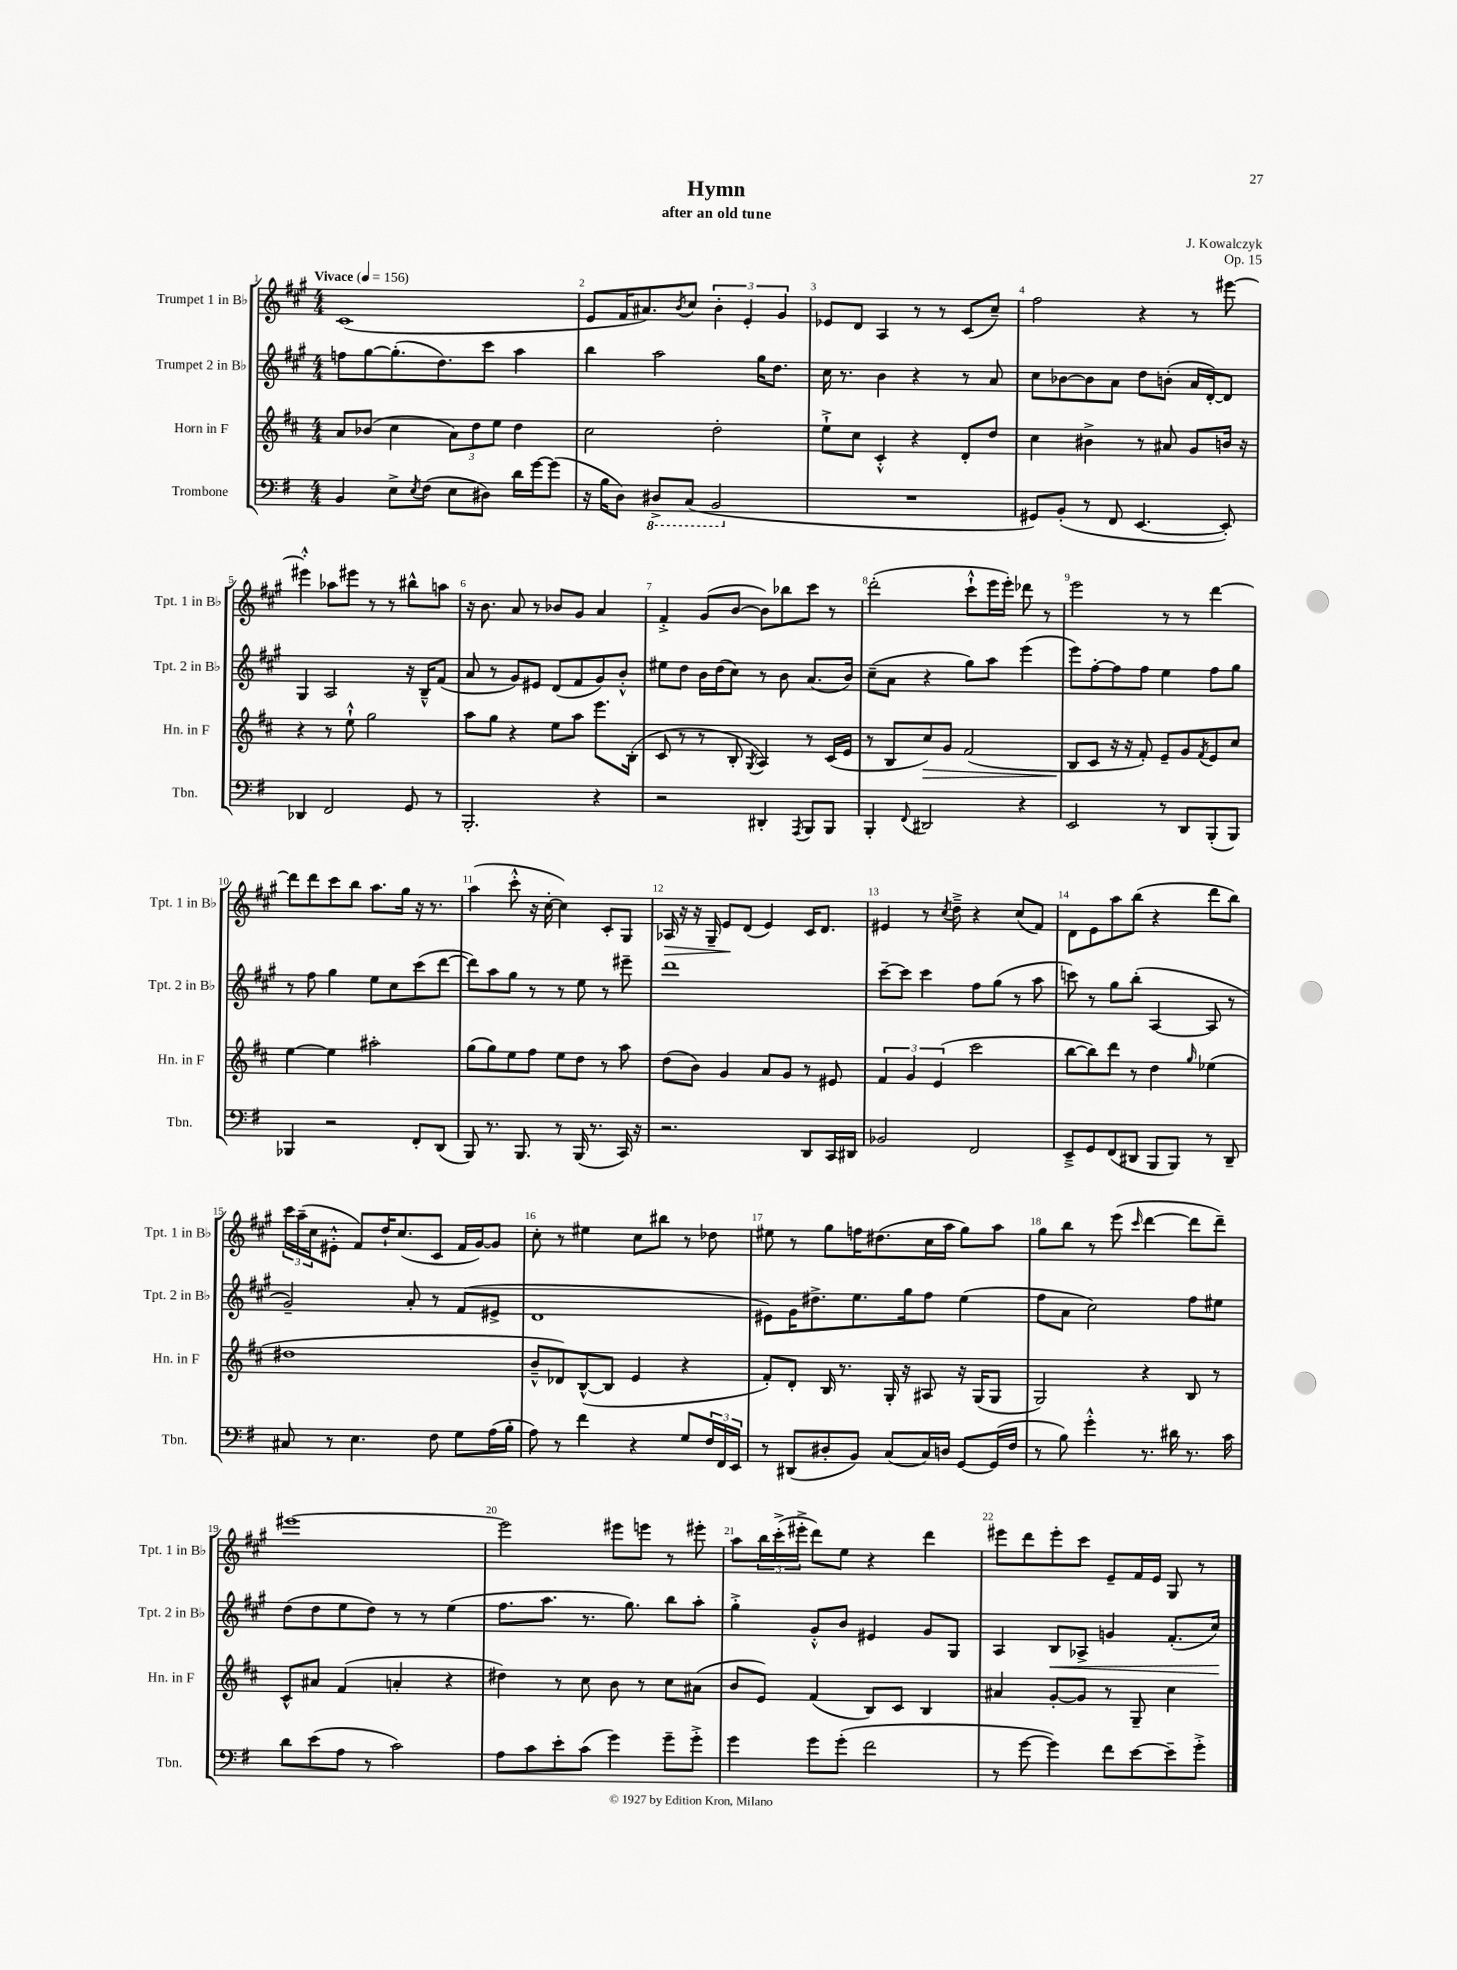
\header { title = "Hymn" composer = "J. Kowalczyk" subtitle = "after an old tune" opus = "Op. 15" }
<<
\new StaffGroup <<
\new Staff = "s0" \with { instrumentName = "Trumpet 1 in Bb" shortInstrumentName = "Tpt. 1 in Bb" } {
    \clef treble \key a \major \numericTimeSignature \time 4/4 \tempo "Vivace" 4 = 156
    cis'1( |
    e'8 fis'16 ais'8.) \acciaccatura { b'8 } cis''8 \tuplet 3/2 { b'4-. e'4-. gis'4 } |
    ees'8 d'8 a4 r8 r8 cis'8( cis''8--) |
    fis''2 r4 r8 eis'''8~ |
    eis'''4-.-^ aes''8 eis'''8 r8 r8 bis''8-^ a''8 |
    r16 b'8. a'8 r8 bes'8 gis'8 a'4 |
    fis'4-.-> gis'8( b'8~ b'8) bes''8 cis'''8 r8 |
    d'''2-.( cis'''8-!-^ e'''16 e'''16-.) des'''8 r8 |
    e'''2 r8 r8 d'''4~ |
    d'''8 d'''8 cis'''8 b''8 a''8. gis''16 r16 r8. |
    a''4( cis'''8-.-^ r16 cis''16~-. cis''4) cis'8-. gis8 |
    aes16\> r16 r16 gis16-- e'8\! d'8( e'4) cis'16 d'8. |
    eis'4 r8 \acciaccatura { cis''8 } d''8---> r4 cis''8( fis'8) |
    d'8 e'8 a''8 b''8( r4 d'''8 b''8) |
    \tuplet 3/2 { cis'''16 a''16--( cis''16 } eis'8-.-^ fis'8) d''16-! cis''8.( cis'8 fis'16 gis'16~) gis'8 |
    cis''8-. r8 eis''4 cis''8 bis''8 r8 des''8 |
    eis''8 r8 gis''8 f''16 dis''8.( cis''16 a''16 gis''8) a''8 |
    gis''8 b''8 r8 e'''8( \grace { cis'''16 } d'''4~ d'''8 d'''8--) |
    eis'''1~ |
    eis'''2 eis'''8 e'''8 r8 eis'''8-. |
    a''8 \tuplet 3/2 { b''16 cis'''16-.->( eis'''16-.-> } d'''8) e''8 r4 d'''4 |
    eis'''8 d'''8 eis'''8-. cis'''8 e'8-- fis'16 e'16 gis8 r8 \bar "|." |
}
\new Staff = "s1" \with { instrumentName = "Trumpet 2 in Bb" shortInstrumentName = "Tpt. 2 in Bb" } {
    \clef treble \key a \major \numericTimeSignature \time 4/4
    f''8 gis''8~ gis''8.-.( d''8.) cis'''8 a''4 |
    b''4 a''2 gis''16 d''8. |
    cis''16 r8. b'4 r4 r8 a'8 |
    cis''8 bes'8~ bes'8 a'8 d''8 b'8-.( a'16 d'16~-.) d'8 |
    gis4 a2 r16 b16---^ fis'8( |
    a'8 r8 gis'8) eis'8 d'8( fis'8 gis'8) b'8-.-^ |
    eis''8 d''8 b'16 d''16( cis''8) r8 b'8 a'8.( b'16) |
    cis''8--( a'8 r4 gis''8) a''8 e'''4( |
    e'''8) fis''8~-. fis''8 fis''8 e''4 fis''8 gis''8 |
    r8 fis''8 gis''4 e''8 cis''8 cis'''8( d'''8~ |
    d'''8) a''8 gis''8 r8 r8 e''8 r8 eis'''8-- |
    d'''1 |
    cis'''8~-- cis'''8 cis'''4 fis''8 gis''8( r8 a''8 |
    c'''8) r8 gis''8 b''8-.( a4~ a8 r8 |
    gis'2--) a'8-. r8 fis'8( eis'8-> |
    d'1 |
    eis'8) gis'16 dis''8.-> e''8. gis''16 fis''8 e''4( |
    fis''8 a'8 cis''2) fis''8 eis''8 |
    d''8( d''8 e''8 d''8) r8 r8 e''4( |
    fis''8. a''8. r8. gis''8.) b''8 a''8-. |
    gis''4-.-> gis'8-.-^ b'8 eis'4 gis'8 gis8 |
    a4 b8\< aes8-> g'4 fis'8.-.( cis''16\!) \bar "|." |
}
\new Staff = "s2" \with { instrumentName = "Horn in F" shortInstrumentName = "Hn. in F" } {
    \clef treble \key d \major \numericTimeSignature \time 4/4
    a'8 bes'8( cis''4 \tuplet 3/2 { a'8) d''8 e''8 } d''4 |
    cis''2 d''2-. |
    e''8-!-> cis''8 cis'4-.-^ r4 d'8-. d''8 |
    cis''4 bis'4-> r8 ais'8 g'8 b'16 r16 |
    r4 r8 e''8-!-^ g''2 |
    a''8 g''8 r4 e''8 a''8 e'''8. b16-.( |
    cis'8 r8 r8 b8-. \acciaccatura { g8 } a4) r8 cis'16( e'16 |
    r8 b8 cis''8\>) g'8 fis'2( |
    b8\! cis'8 r16 r16 fis'8-.) e'8-- g'8 \acciaccatura { fis'8 } e'8 cis''8 |
    e''4~ e''4 ais''2-. |
    g''8( g''8) e''8 fis''8 e''8 d''8 r8 a''8 |
    d''8( b'8) g'4 a'8 g'8 r8 eis'8 |
    \tuplet 3/2 { fis'4 g'4 e'4( } cis'''2 |
    b''8~ b''8) d'''8 r8 d''4 \grace { g''16 } ees''4( |
    dis''1 |
    b'8---^ des'8) b8~-^( b8 e'4 r4 |
    fis'8-.) d'8-. b16 r8. g16-. r16 ais8 r16 g16( g8 |
    g2) r4 b8 r8 |
    cis'8-^ ais'8 fis'4( a'4-. r4 |
    dis''4) r8 cis''8 b'8 r8 cis''8 ais'8( |
    b'8 e'8) fis'4( b8) cis'8 b4 |
    ais'4 g'8~-. g'8 r8 g8-- cis''4 \bar "|." |
}
\new Staff = "s3" \with { instrumentName = "Trombone" shortInstrumentName = "Tbn." } {
    \clef bass \key g \major \numericTimeSignature \time 4/4
    b,4 e8-> \acciaccatura { e8 } fis8( e8 dis8) d'16 g'16~ g'8( |
    r16 b16 d8) \ottava #-1 dis,8-> c,8( b,,2 \ottava #0 |
    R1 |
    gis,8) b,8-.( r8 fis,8 e,4.~ e,8-.) |
    des,4 fis,2 g,8 r8 |
    b,,2.-. r4 |
    r2 dis,4-. \acciaccatura { a,,8 } b,,8 b,,8 |
    b,,4-. \appoggiatura { fis,8 } dis,2 r4 |
    e,2 r8 d,8 b,,8-.( b,,8) |
    bes,,4 r2 fis,8-. d,8( |
    b,,8) r8. b,,8. r8 b,,16( r8. c,16) r16 |
    r2. d,8 c,16 dis,16 |
    bes,2 fis,2 |
    e,8---> g,8 fis,8( dis,8 b,,8 b,,8) r8 dis,8-- |
    cis8 r8 e4. fis8 g8 a16( b16-. |
    a8) r8 fis'4 r4 g8 \tuplet 3/2 { fis16 fis,16 e,16 } |
    r8 dis,8( dis8-. b,8) c8( c16) d16 g,8~ g,16( fis16 |
    r8 b8) g'4-.-^ r8. dis'16 r8. c'16 |
    d'8 e'8( a8 r8 c'2) |
    a8 c'8 e'8-. c'8( g'4) g'8-- g'8-.-> |
    g'4 g'8 g'8-.( fis'2 |
    r8 g'8~ g'4) fis'8 e'8~ e'8-- g'8-.-> \bar "|." |
}
>>
>>
\layout { \context { \Score \override BarNumber.break-visibility = ##(#f #t #t) barNumberVisibility = #all-bar-numbers-visible } }
